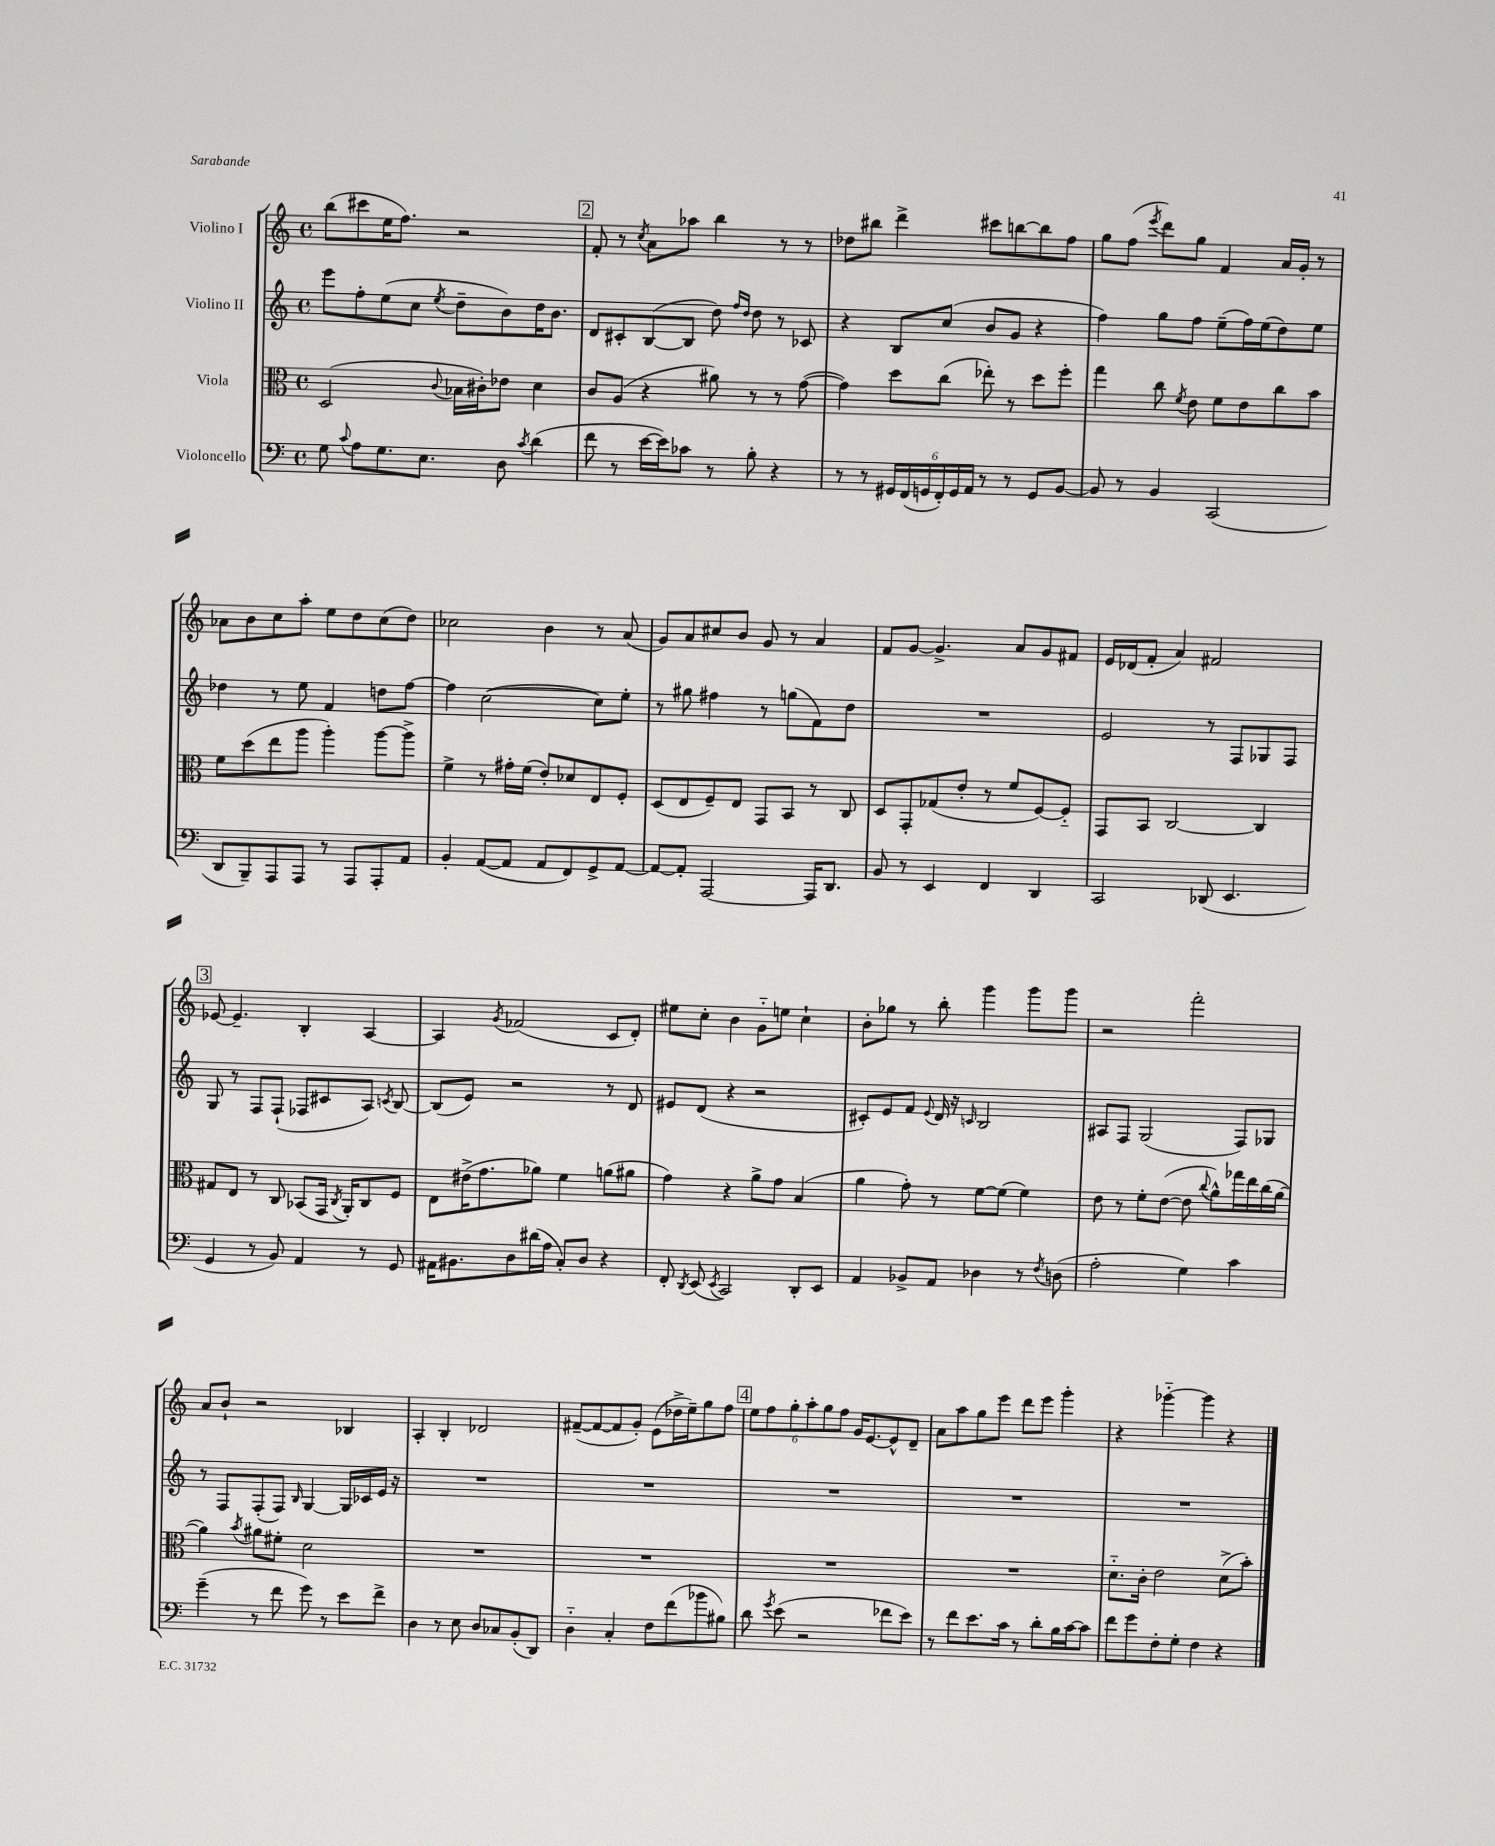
<<
\new StaffGroup <<
\new Staff = "s0" \with { instrumentName = "Violino I" } {
    \clef treble \key c \major \defaultTimeSignature \time 4/4
    \autoBeamOff b''8[( cis'''8 e''16 f''8.]) r2 |
    \mark \markup { \box "2" } f'8-. r8 \acciaccatura { c''8 } a'8[ aes''8] b''4 r8 r8 |
    des''8[ bis''8] d'''4-> cis'''8[ b''8~ b''8 f''8] |
    g''8[ f''8]( \acciaccatura { e'''8 } d'''8[) g''8] f'4 a'16[ g'16]-. r8 |
    aes'8[ b'8 c''8 a''8]-. e''8[ d''8 c''8( d''8]) |
    ces''2 b'4 r8 a'8( |
    g'8[) a'8 cis''8 b'8] g'8 r8 a'4 |
    f'8[ g'8]~ g'4.-> a'8[ g'8 fis'8] |
    e'16[ des'16( f'8]-. a'4) fis'2 |
    \mark \markup { \box "3" } ees'8~ ees'4.-- b4-. a4~ |
    a4 \acciaccatura { g'8 } fes'2( c'8[ d'8]-.) |
    eis''8[ c''8]-. b'4 g'8[-_ e''8] c''4-! |
    b'8[-. ges''8] r8 b''8-. g'''4 g'''8[ g'''8] |
    r2 f'''2-. |
    a'8[ b'8]-! r2 bes4 |
    a4-. b4-. des'2 |
    fis'8[~--( fis'8~ fis'8 g'8]-.) e'8[( des''16-> e''16--) g''8 f''8] |
    \mark \markup { \box "4" } \tuplet 6/4 { e''8[ f''8 g''8-. a''8-. g''8 f''8] } g'16[ e'8.~ e'8-^ d'8]-- |
    a'8[ a''8 g''8 e'''8] d'''8[ e'''8] g'''4-. |
    r4 ges'''4~-_ ges'''4 r4 \bar "|." |
}
\new Staff = "s1" \with { instrumentName = "Violino II" } {
    \clef treble \key c \major \defaultTimeSignature \time 4/4
    \autoBeamOff e'''8[ f''8-. e''8( c''8] \acciaccatura { e''8 } d''8[-- b'8) d''16 b'8.] |
    \mark \markup { \box "2" } d'8[ cis'8-. b8~( b8] d''8) \grace { f''16[ d''16] } d''8 r8 ces'8 |
    r4 b8[ c''8]( b'8[ g'8] r4 |
    f''4) g''8[ f''8] e''8[--( f''16) e''16( d''8) e''8] |
    des''4 r8 e''8 f'4 d''8[ f''8]~ |
    f''4 c''2~( c''8[) e''8]-. |
    r8 gis''8 fis''4 r8 g''8[( f'8) d''8] |
    R1 |
    e'2 r8 f8[ ges8 f8] |
    \mark \markup { \box "3" } g8 r8 f8[ f8]-!( fes8[ cis'8 a8]) \acciaccatura { c'8 } b8~ |
    b8[( e'8]) r2 r8 d'8 |
    eis'8[ d'8]( r4 r2 |
    cis'8[-.) e'8 f'8] \appoggiatura { e'8 } d'16 r16 \grace { c'16 } b2 |
    ais8[ f8] g2( f8[) ges8] |
    r8 f8[ f8-.( f8]) \grace { b16 } g4~ g16[ ces'16 e'16] r16 |
    R1 |
    R1 |
    \mark \markup { \box "4" } R1 |
    R1 |
    R1 \bar "|." |
}
\new Staff = "s2" \with { instrumentName = "Viola" } {
    \clef alto \key c \major \defaultTimeSignature \time 4/4
    \autoBeamOff d2( \appoggiatura { c'8 } bes16[ cis'16-.) ees'8] d'4 |
    \mark \markup { \box "2" } c'8[ a8]( r4 ais'8) r8 r8 g'8~( |
    g'4) d''8[ c''8]( ees''8-.) r8 d''8[ f''8]-. |
    g''4 c''8 \acciaccatura { f'8 } e'8 f'8[ e'8 c''8 b'8] |
    f'8[ d''8( e''8 a''8] a''4-.) a''8[~ a''8]-> |
    f'4-> r8 gis'16[-. f'16]( e'8[-.) des'8 e8 f8]-. |
    d8[( e8 f8--) e8] g,8[ b,8] r8 c8 |
    d8[ g,8-. ges8( e'8]-. r8 f'8[ f8~) f8]-_ |
    g,8[ b,8] c2~ c4 |
    \mark \markup { \box "3" } gis8[ e8] r8 c8 bes,8[( g,16] \acciaccatura { c8 } a,16[-.) c8 f8] |
    e8[ eis'16->( g'8. aes'8]) f'4 a'8[( ais'8] |
    g'4) r4 a'8[-> g'8] b4( |
    a'4 g'8-.) r8 f'8[~ f'8]( f'4) |
    e'8 r8 f'8[-. e'8]~( e'8 \appoggiatura { c''8 } a'8[-^) ges''16 e''16 c''16( a'16]~ |
    a'4) \acciaccatura { b'8 } ais'8[ fis'8]-. d'2 |
    R1 |
    R1 |
    \mark \markup { \box "4" } R1 |
    R1 |
    d'8.[-_ c'16]-. e'2 d'8[->( b'8]-.) \bar "|." |
}
\new Staff = "s3" \with { instrumentName = "Violoncello" } {
    \clef bass \key c \major \defaultTimeSignature \time 4/4
    \autoBeamOff g8 \appoggiatura { c'8 } a8[ g8. e8.] d8 \acciaccatura { c'8 } d'4( |
    \mark \markup { \box "2" } f'8 r8 e'16[~ e'16) ces'8] r8 b8-. r4 |
    r8 r8 \tuplet 6/4 { gis,16[ f,16( g,16 f,16-.) g,16 a,16] } r8 r8 g,8[ b,8]~ |
    b,8 r8 b,4 c,2( |
    d,8[ b,,8--) a,,8 a,,8] r8 a,,8[ a,,8-. a,8] |
    b,4-. a,8[~( a,8] a,8[ f,8) g,8-> a,8]~ |
    a,8[~ a,8]-. a,,2~ a,,16[ d,8.] |
    b,8 r8 e,4 f,4 d,4 |
    c,2 des,8( e,4. |
    \mark \markup { \box "3" } g,4 r8 b,8) a,4 r8 g,8 |
    ais,16[ bis,8. d8 dis'16( a16] c8[-.) d8] r4 |
    f,8-. \acciaccatura { d,8 } e,8( \acciaccatura { e,8 } c,2) d,8[-. e,8] |
    a,4 bes,8[-> a,8] des4 r8 \acciaccatura { f8 } d8( |
    a2-. g4) c'4 |
    g'4--( r8 f'8 g'8) r8 e'8[ f'8]-> |
    d4 r8 e8 d8[ ces8 b,8-.( d,8]) |
    d4-_ c4-. f8[ f'8( bes'8 bis8]) |
    \mark \markup { \box "4" } d'8 \acciaccatura { g'8 } e'8( r2 fes'8[ e'8]) |
    r8 f'8[ e'8. c'16] r8 d'8[-. b16 c'16~ c'8] |
    f'8[ g'8 f8-. g8]-. f4 r4 \bar "|." |
}
>>
>>
\layout { \context { \Score \remove "Bar_number_engraver" } }
